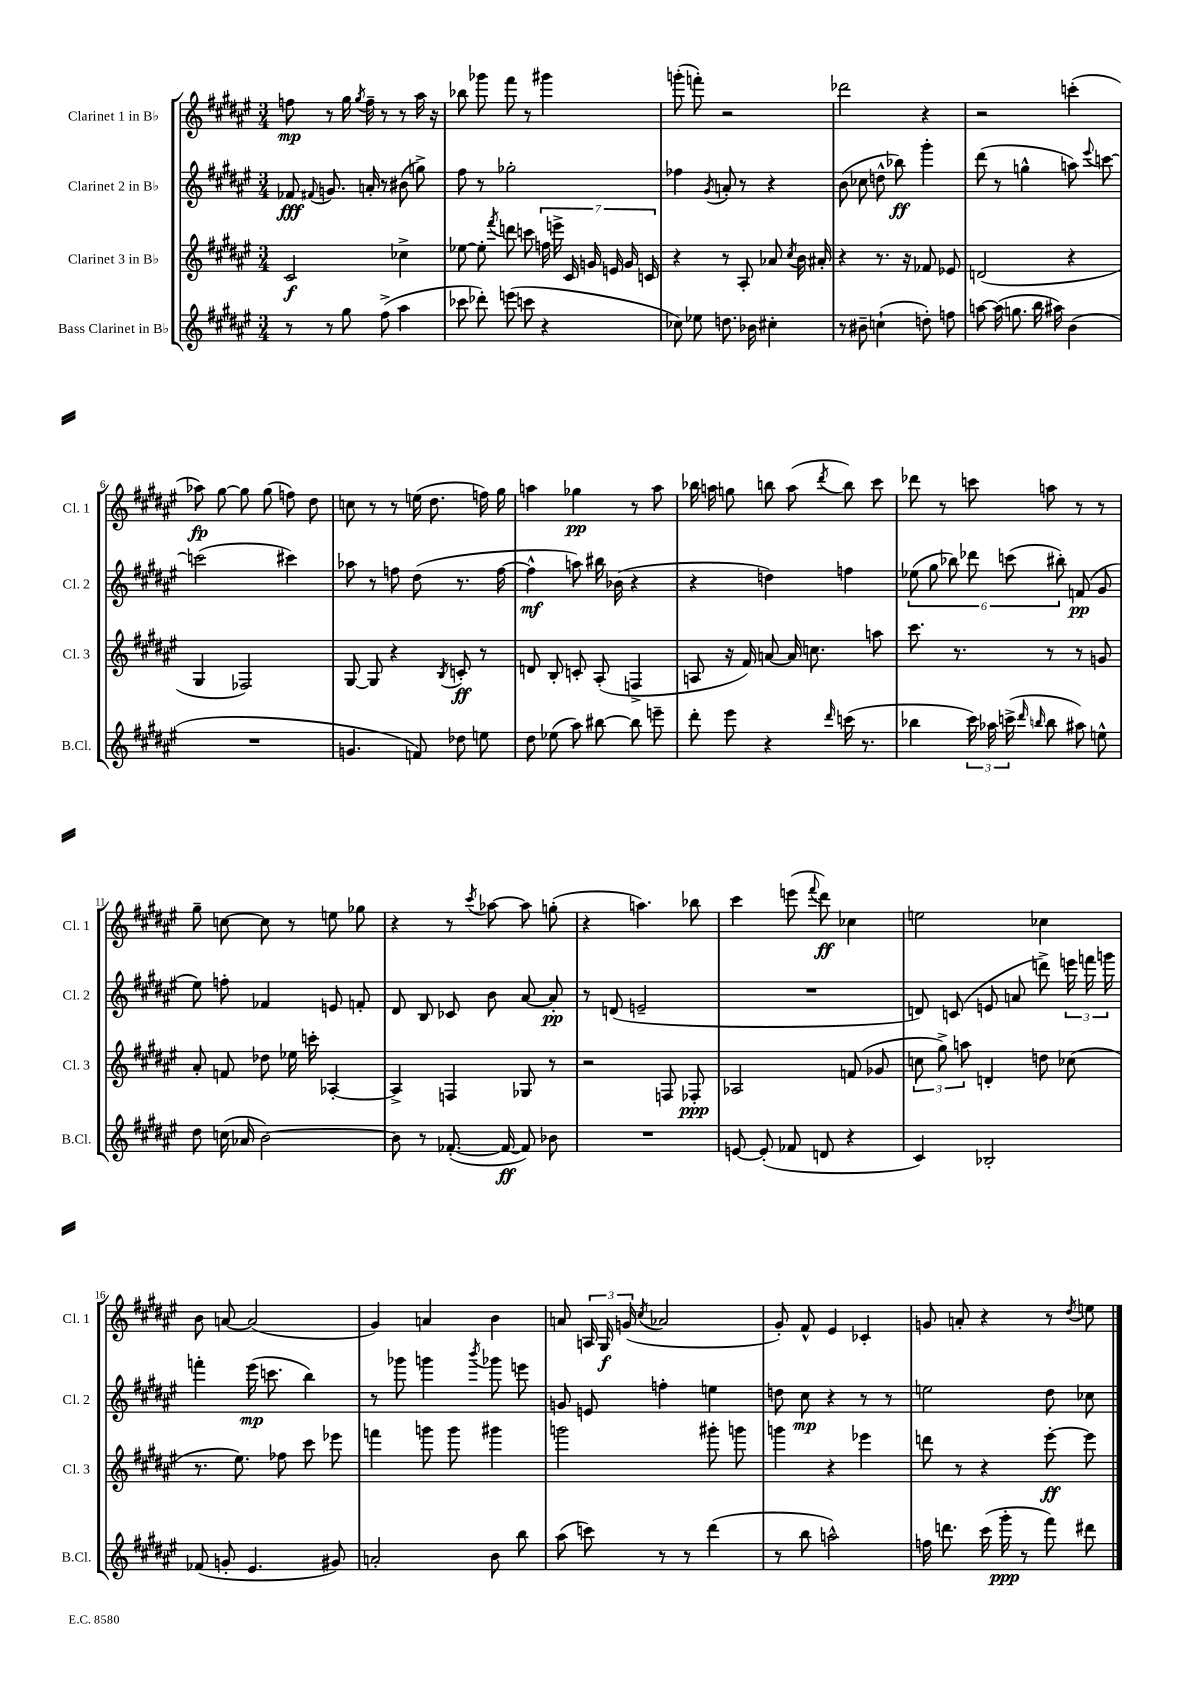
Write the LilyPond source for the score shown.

<<
\new StaffGroup <<
\new Staff = "s0" \with { instrumentName = "Clarinet 1 in Bb" shortInstrumentName = "Cl. 1" } {
    \clef treble \key fis \major \numericTimeSignature \time 3/4
    \autoBeamOff f''8\mp r8 gis''16 \acciaccatura { gis''8 } f''16-- r8 r8 ais''16 r16 |
    bes''8 ges'''8 fis'''8 r8 gis'''4 |
    g'''8-.( f'''8-.) r2 |
    des'''2 r4 |
    r2 c'''4-.( |
    aes''8\fp) gis''8~ gis''8 gis''8( f''8) dis''8 |
    c''8 r8 r8 e''16( dis''8. f''16) gis''16 |
    a''4 ges''4\pp r8 a''8 |
    bes''16 a''16 g''8 b''8 a''8( \acciaccatura { dis'''8 } b''8) cis'''8 |
    des'''8 r8 c'''8 a''8 r8 r8 |
    gis''8-- c''8~ c''8 r8 e''8 ges''8 |
    r4 r8 \acciaccatura { cis'''8 } aes''8~ aes''8 g''8-.( |
    r4 a''4.) bes''8 |
    cis'''4 e'''8( \appoggiatura { fis'''8 } dis'''8\ff) ces''4 |
    e''2 ces''4 |
    b'8 a'8~ a'2( |
    gis'4) a'4 b'4 |
    a'8 \tuplet 3/2 { a16 gis16\f g'16( } \acciaccatura { cis''8 } aes'2 |
    gis'8-.) fis'8-^ eis'4 ces'4-. |
    g'8 a'8-. r4 r8 \acciaccatura { dis''8 } e''8 \bar "|." |
}
\new Staff = "s1" \with { instrumentName = "Clarinet 2 in Bb" shortInstrumentName = "Cl. 2" } {
    \clef treble \key fis \major \numericTimeSignature \time 3/4
    \autoBeamOff fes'8\fff \appoggiatura { fis'8 } g'8. a'16-. r8 bis'8( g''8->) |
    fis''8 r8 ges''2-. |
    fes''4 \acciaccatura { gis'8 } a'8-. r8 r4 |
    b'8( ces''8 d''8-^ bes''8\ff) gis'''4-. |
    dis'''8( r8 g''4-^ a''8) \appoggiatura { eis'''8 } c'''8~ |
    c'''2( cis'''4) |
    aes''8 r8 f''8 dis''8( r8. f''16~ |
    f''4-^\mf a''8) bis''16 bes'16( r4 |
    r4 d''4) f''4 |
    \tuplet 6/4 { ees''8( gis''8 bes''8) des'''8 c'''8( bis''8-.) } f'8\pp( gis'8 |
    eis''8) f''8-. fes'4 e'8 f'8-. |
    dis'8 b8 ces'8 b'8 ais'8~ ais'8-.\pp |
    r8 d'8( e'2-- |
    R2. |
    d'8) c'8( e'8 a'8 d'''8->) \tuplet 3/2 { e'''16 f'''16 g'''16 } |
    f'''4-. eis'''16\mp( c'''8. b''4) |
    r8 ges'''8 g'''4 \acciaccatura { b'''8 } ges'''8 e'''8 |
    g'8 e'8 f''4-. e''4 |
    d''8 cis''8\mp r4 r8 r8 |
    e''2 dis''8 ces''8 \bar "|." |
}
\new Staff = "s2" \with { instrumentName = "Clarinet 3 in Bb" shortInstrumentName = "Cl. 3" } {
    \clef treble \key fis \major \numericTimeSignature \time 3/4
    \autoBeamOff cis'2\f ces''4-> |
    ees''8~ ees''8-. \acciaccatura { fis'''8 } d'''8 c'''8 \tuplet 7/4 { f''16 e'''16-> cis'16 g'16 e'16 g'16 c'16 } |
    r4 r8 ais8-. aes'8 \acciaccatura { cis''8 } b'16 ais'16-. |
    r4 r8. r16 fes'8 ees'8 |
    d'2( r4 |
    gis4 fes2) |
    gis8~ gis8 r4 \acciaccatura { b8 } c'8-.\ff r8 |
    d'8 b8-. c'8-. ais8-.( f4-> |
    a8 r16 fis'16) a'8~ a'16 c''8. a''8 |
    cis'''8. r8. r8 r8 g'8 |
    ais'8-. f'8 des''8 ees''16 c'''16-. aes4~-. |
    aes4-> f4 ges8 r8 |
    r2 f8 fes8-.\ppp |
    aes2 f'8( ges'8 |
    \tuplet 3/2 { c''8 gis''8->) a''8 } d'4-. d''8 ces''8( |
    r8. eis''8.) fes''8 cis'''8 ees'''8 |
    f'''4 g'''8 g'''8 gis'''4 |
    g'''2 gis'''8-. g'''8 |
    g'''4 r4 ees'''4 |
    d'''8 r8 r4 eis'''8~-.\ff eis'''8 \bar "|." |
}
\new Staff = "s3" \with { instrumentName = "Bass Clarinet in Bb" shortInstrumentName = "B.Cl." } {
    \clef treble \key fis \major \numericTimeSignature \time 3/4
    \autoBeamOff r8 r8 gis''8 fis''8->( ais''4 |
    ces'''8 des'''8-.) e'''8( c'''8 r4 |
    ces''8) ees''8 d''8. bes'16 cis''4-. |
    r8 bis'8-- c''4-!( d''8-.) f''8 |
    a''8~ a''16( g''8. b''16 ais''16) b'4( |
    R2. |
    g'4. f'8) des''8 e''8 |
    dis''8 ees''8( ais''8) bis''8~ bis''8 e'''8-- |
    dis'''8-. eis'''8 r4 \grace { dis'''16 } c'''16( r8. |
    bes''4 \tuplet 3/2 { cis'''16) aes''16 c'''16->( } \grace { dis'''16 b''16 } b''8 ais''8) e''8-^ |
    dis''8 c''16( aes'16 b'2~) |
    b'8 r8 fes'8.~-.( fes'16~\ff fes'8) bes'8 |
    R2. |
    e'8~ e'8-.( fes'8 d'8 r4 |
    cis'4) bes2-. |
    fes'8( g'8-. eis'4. gis'8) |
    a'2-. b'8 b''8 |
    ais''8( c'''8) r8 r8 dis'''4( |
    r8 b''8 a''2-^) |
    f''16 d'''8. cis'''16( gis'''16-.\ppp r8 fis'''8) dis'''8 \bar "|." |
}
>>
>>
